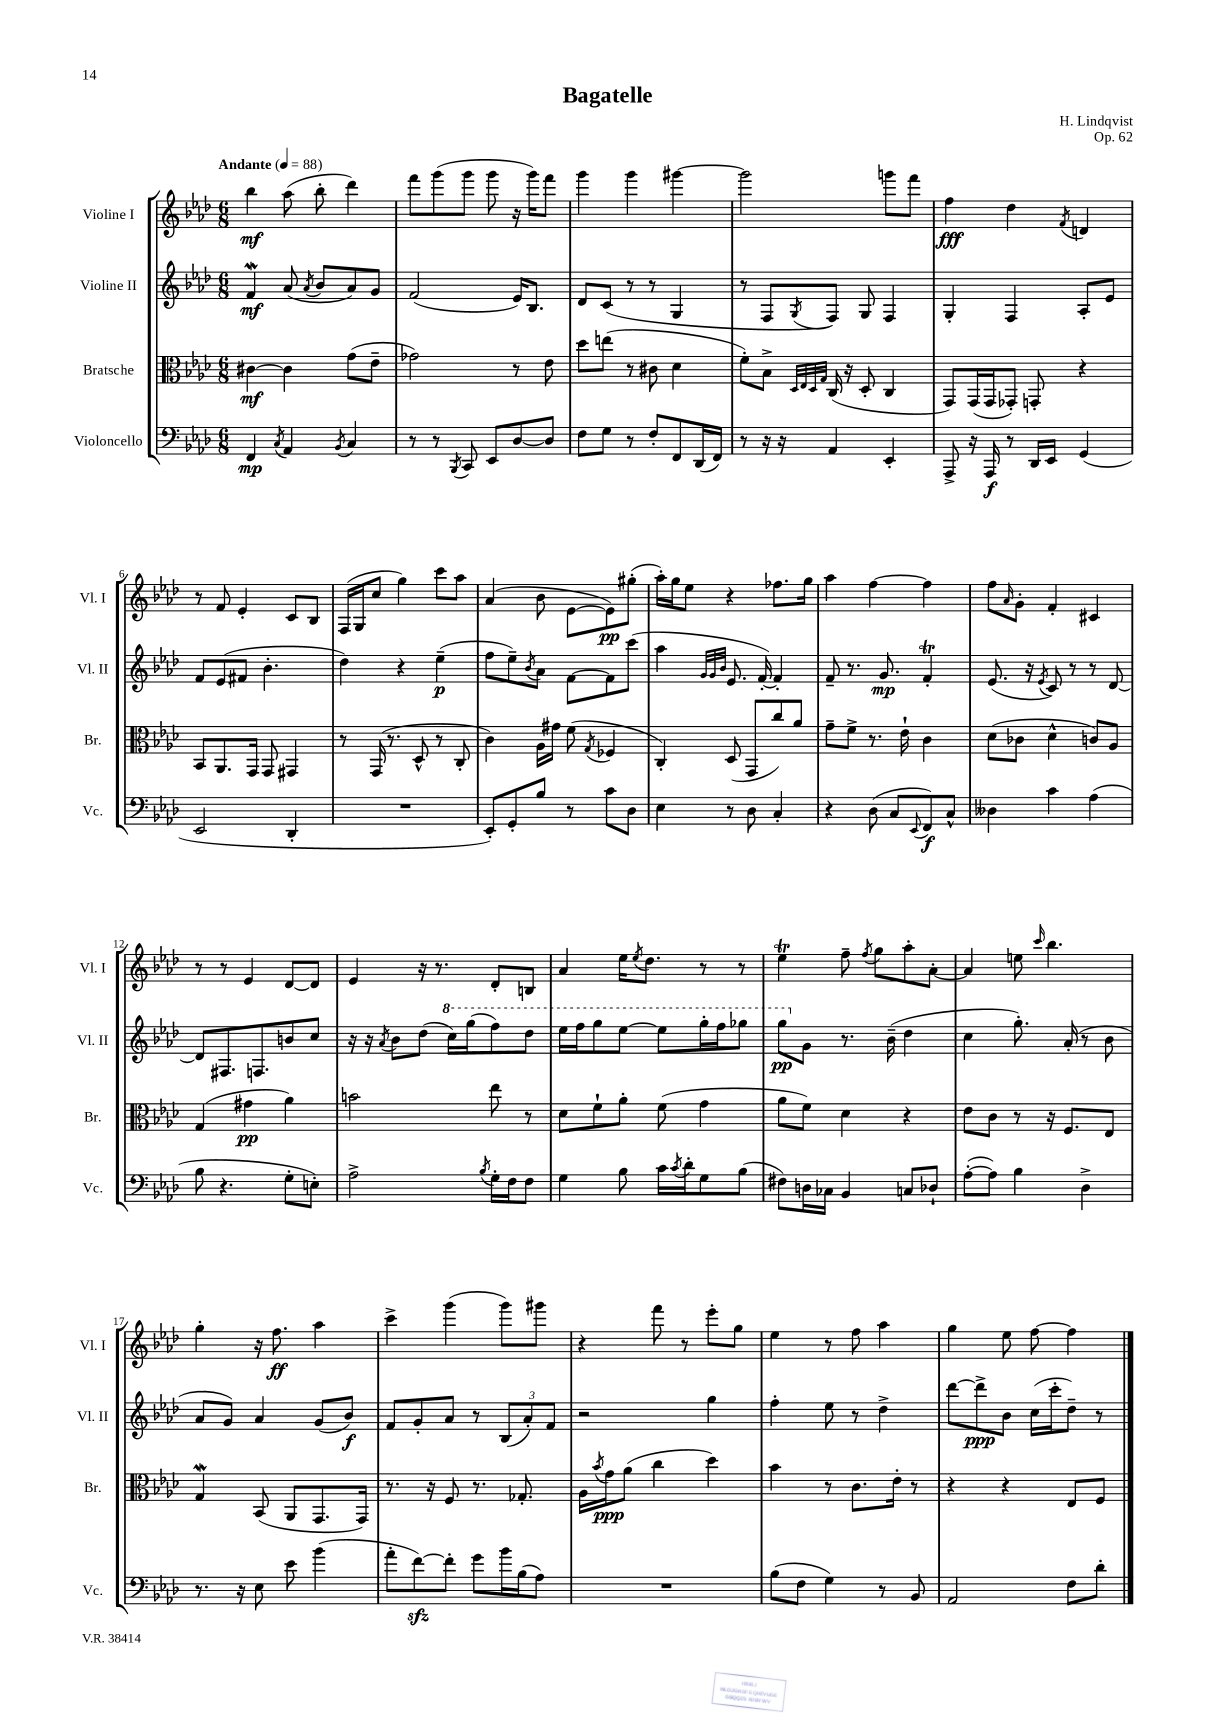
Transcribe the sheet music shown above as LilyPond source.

\header { title = "Bagatelle" composer = "H. Lindqvist" opus = "Op. 62" }
<<
\new StaffGroup <<
\new Staff = "s0" \with { instrumentName = "Violine I" shortInstrumentName = "Vl. I" } {
    \clef treble \key aes \major \numericTimeSignature \time 6/8 \tempo "Andante" 4 = 88
    bes''4\mf aes''8( bes''8-. des'''4) |
    f'''8 g'''8( g'''8 g'''8 r16 g'''16) f'''8 |
    g'''4 g'''4 gis'''4~ |
    gis'''2 g'''8 f'''8 |
    f''4\fff des''4 \acciaccatura { f'8 } d'4 |
    r8 f'8 ees'4-. c'8 bes8 |
    f16( g16 c''8 g''4) c'''8 aes''8 |
    aes'4( bes'8 ees'8~ ees'8\pp) gis''8-.( |
    aes''16-.) g''16 ees''8 r4 fes''8. g''16 |
    aes''4 f''4~ f''4 |
    f''8 \grace { aes'16 } g'8-. f'4-. cis'4 |
    r8 r8 ees'4 des'8~ des'8 |
    ees'4 r16 r8. des'8-. b8 |
    aes'4 ees''16 \acciaccatura { ees''8 } des''8. r8 r8 |
    ees''4\trill f''8-- \acciaccatura { f''8 } g''8 aes''8-. aes'8~-. |
    aes'4 e''8 \grace { c'''16 } bes''4. |
    g''4-. r16 f''8.\ff aes''4 |
    c'''4-> g'''4( g'''8) gis'''8 |
    r4 f'''8 r8 ees'''8-. g''8 |
    ees''4 r8 f''8 aes''4 |
    g''4 ees''8 f''8~ f''4 \bar "|." |
}
\new Staff = "s1" \with { instrumentName = "Violine II" shortInstrumentName = "Vl. II" } {
    \clef treble \key aes \major \numericTimeSignature \time 6/8
    f'4\mordent\mf aes'8( \acciaccatura { aes'8 } bes'8 aes'8) g'8 |
    f'2( ees'16) bes8. |
    des'8 c'8( r8 r8 g4 |
    r8 f8 \acciaccatura { g8 } f8) g8 f4 |
    g4-. f4 aes8-. ees'8 |
    f'8 ees'8( fis'8 bes'4.-. |
    des''4) r4 ees''4--\p( |
    f''8 ees''8--) \acciaccatura { bes'8 } aes'8 f'8~ f'8 c'''8( |
    aes''4 \grace { g'32 g'32 bes'32 } ees'8. f'16~-.) f'4-. |
    f'8-- r8. g'8.\mp f'4-.\trill |
    ees'8.( r16 \acciaccatura { ees'8 } c'8) r8 r8 des'8~ |
    des'8 fis8. f8. b'8 c''8 |
    r16 r16 \acciaccatura { aes'8 } bes'8 des''8( \ottava #1 c'''16) g'''16( f'''8) des'''8 |
    ees'''16 f'''16 g'''8 ees'''8~ ees'''8 g'''16-. f'''16 ges'''8 |
    g'''8\pp \ottava #0 g'8 r8. bes'16--( des''4 |
    c''4 g''8.-.) aes'16-.( r8 bes'8 |
    aes'8 g'8) aes'4 g'8( bes'8\f) |
    f'8 g'8-. aes'8 r8 \tuplet 3/2 { bes8( aes'8-.) f'8 } |
    r2 g''4 |
    f''4-. ees''8 r8 des''4-> |
    des'''8~ des'''8->\ppp bes'8 c''16( c'''16-. des''8--) r8 \bar "|." |
}
\new Staff = "s2" \with { instrumentName = "Bratsche" shortInstrumentName = "Br." } {
    \clef alto \key aes \major \numericTimeSignature \time 6/8
    cis'4~\mf cis'4 g'8( ees'8-- |
    ges'2) r8 ees'8 |
    des''8 e''8( r8 cis'8 des'4 |
    f'8-.) bes8-> \grace { des32 ees32 des32 g32 } c16( r16 des8-. c4 |
    g,8) g,16( g,16 ges,8-.) g,8-. r4 |
    bes,8 aes,8. g,16 g,8 gis,4 |
    r8 g,16( r8. des8-^ r8 c8-. |
    c'4) aes16 gis'16 f'8( \acciaccatura { g8 } fes4 |
    c4-.) des8( g,8 c''8) aes'8 |
    g'8-- f'8-> r8. ees'16-! c'4 |
    des'8( ces'8 des'4-^ c'8) aes8 |
    g4( gis'4\pp aes'4) |
    b'2 ees''8 r8 |
    des'8 f'8-! aes'8-. f'8( g'4 |
    aes'8 f'8) des'4 r4 |
    ees'8 c'8 r8 r16 f8. ees8 |
    g4\mordent bes,8( aes,8 g,8. g,16) |
    r8. r16 f8 r8. ges8.-. |
    aes16 \acciaccatura { bes'8 } g'16\ppp aes'8( c''4 des''4) |
    bes'4 r8 c'8. ees'16-. r8 |
    r4 r4 ees8 f8 \bar "|." |
}
\new Staff = "s3" \with { instrumentName = "Violoncello" shortInstrumentName = "Vc." } {
    \clef bass \key aes \major \numericTimeSignature \time 6/8
    f,4\mp \acciaccatura { c8 } aes,4 \acciaccatura { bes,8 } c4 |
    r8 r8 \acciaccatura { bes,,8 } c,8 ees,8 des8~ des8 |
    f8 g8 r8 f8-. f,8 des,16( f,16) |
    r8 r16 r16 aes,4 ees,4-. |
    aes,,8-> r16 aes,,16\f r8 des,16 ees,16 g,4( |
    ees,2 des,4-. |
    R2. |
    ees,8-.) g,8-. bes8 r8 c'8 des8 |
    ees4 r8 des8 c4-. |
    r4 des8( c8 \appoggiatura { ees,8 } f,8\f) c8-^ |
    deses4 c'4 aes4( |
    bes8 r4. g8-. e8-.) |
    aes2-> \acciaccatura { bes8 } g16-. f16 f8 |
    g4 bes8 c'16 \acciaccatura { c'8 } des'16-. g8 bes8( |
    fis8) d16 ces16 bes,4 c8 des8-! |
    aes8~-.( aes8) bes4 des4-> |
    r8. r16 ees8 ees'8 bes'4( |
    aes'8-. f'8~\sfz) f'8-. g'8 bes'16 bes16( aes8) |
    R2. |
    bes8( f8 g4) r8 bes,8 |
    aes,2 f8 des'8-. \bar "|." |
}
>>
>>
